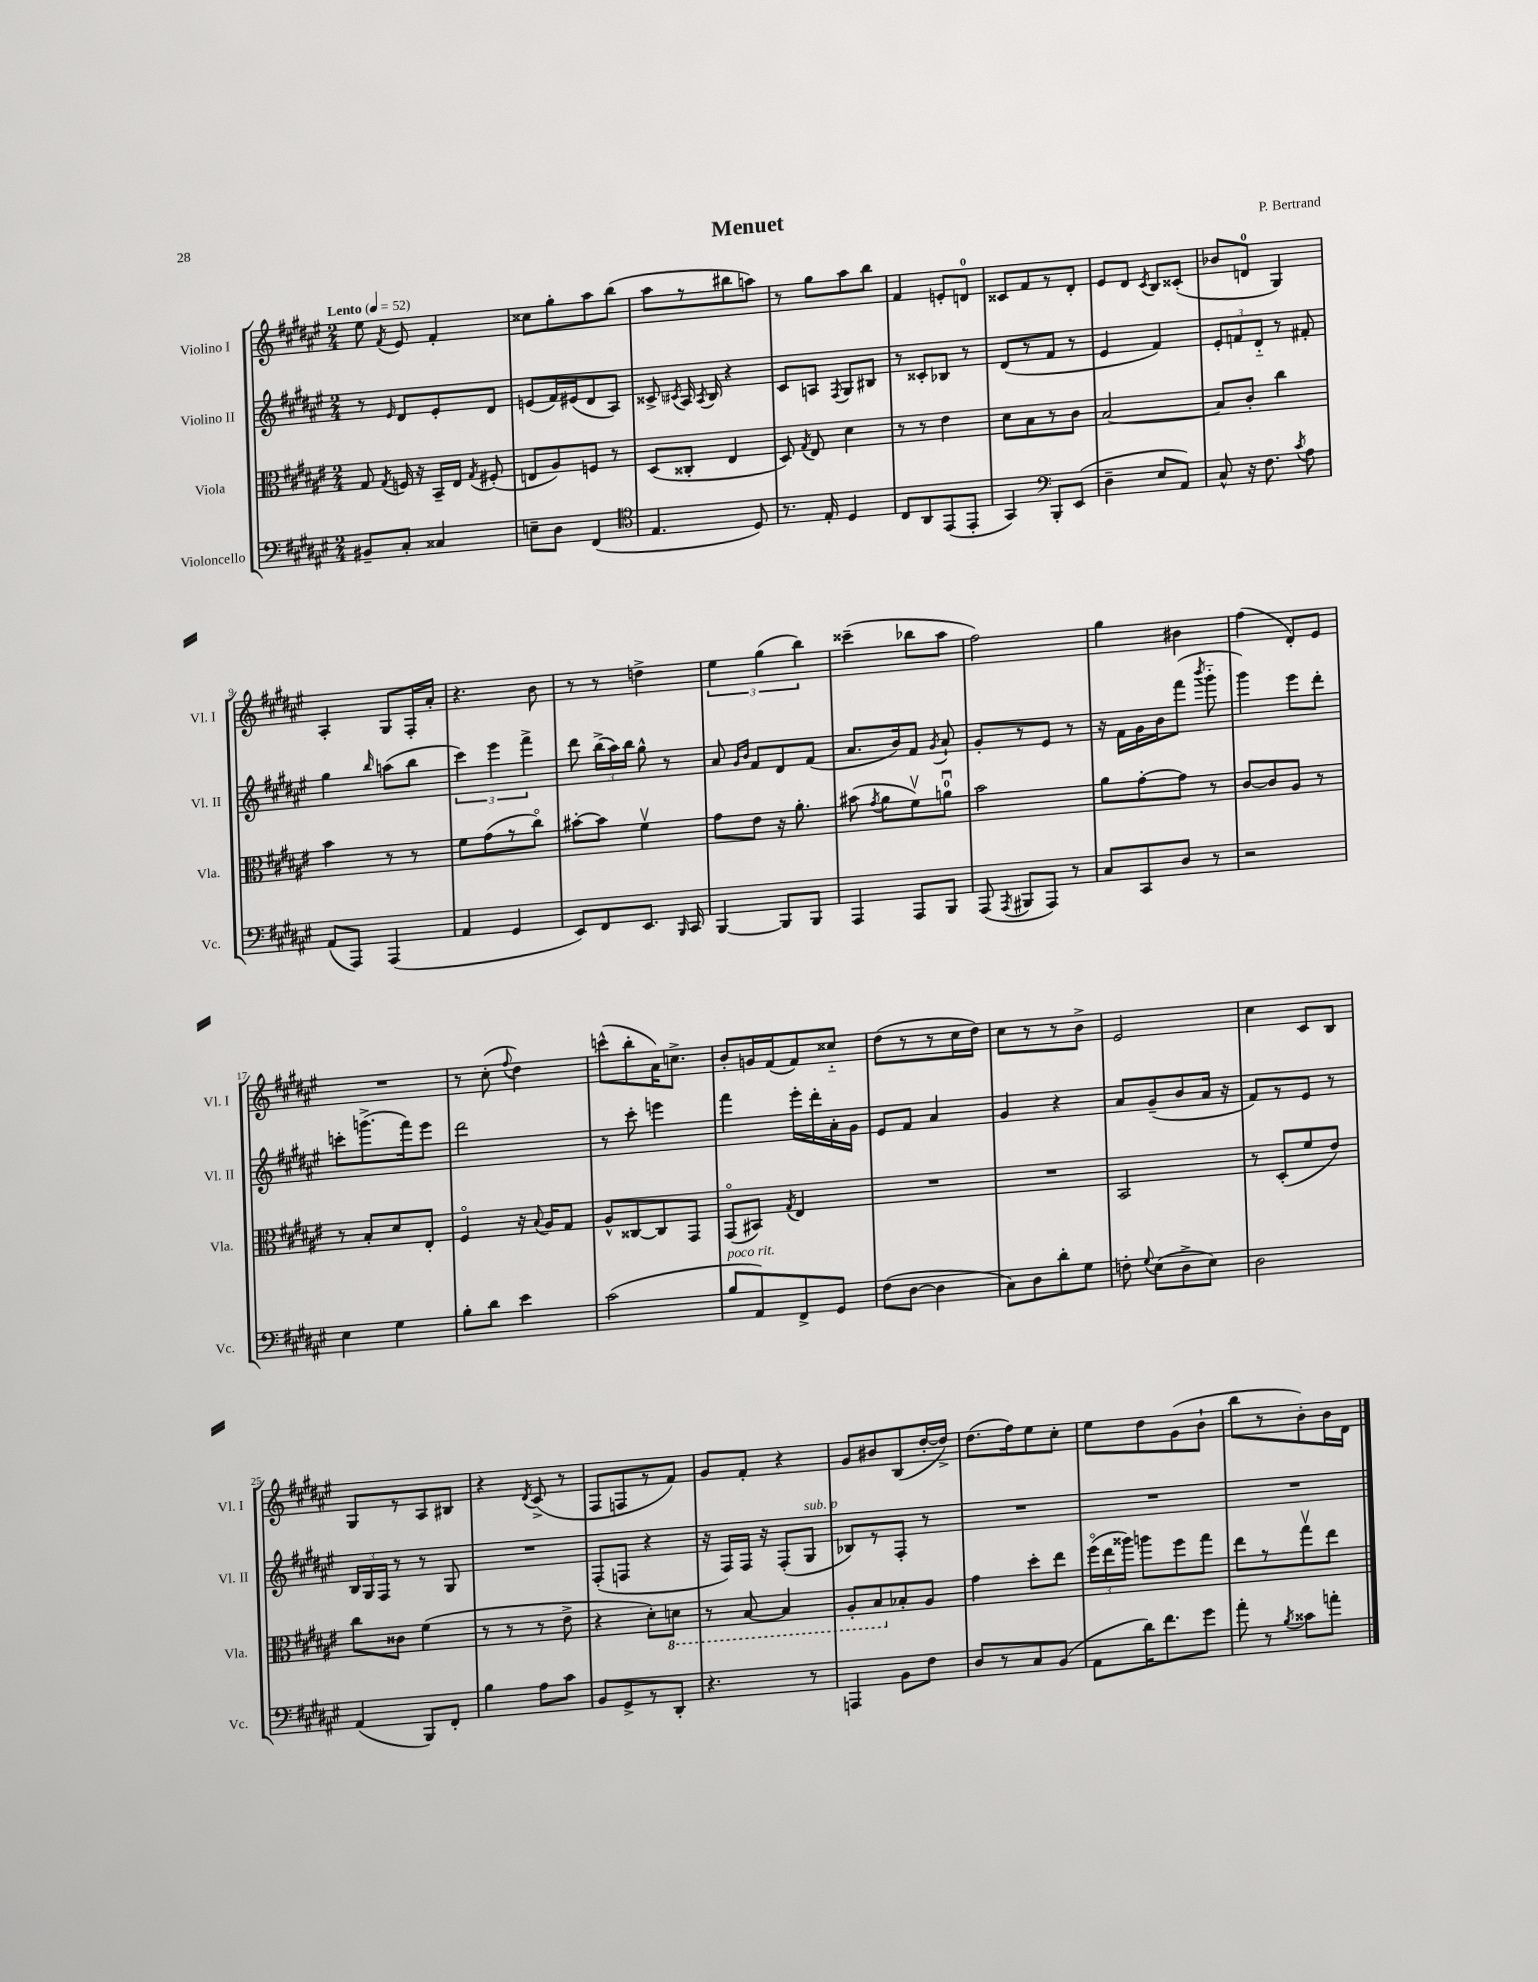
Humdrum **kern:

**kern	**kern	**kern	**kern
*staff4	*staff3	*staff2	*staff1
*clefF4	*clefC3	*clefG2	*clefG2
*k[f#c#g#d#a#e#]	*k[f#c#g#d#a#e#]	*k[f#c#g#d#a#e#]	*k[f#c#g#d#a#e#]
*M2/4	*M2/4	*M2/4	*M2/4
*MM52	*MM52	*MM52	*MM52
8BB#~	8G#	8r	8ee#
.	8qG#	16qqe#	8qf#
8C#'	16F	8d#	8e#
.	16r	.	.
4C##	16BB~	8e#'	4f#'
.	16E#	.	.
.	8qG#	.	.
.	(8F#'	8d#	.
=	=	=	=
8E~	8E	(8e	8cc##
8D#	8A#)	16f#)	8gg#'
.	.	(16e#	.
(4FF#	8F	8d#	8aa#
.	8r	8A#)	(8bb
=	=	=	=
*clefC4	*	*	*
4.E#	(8D#	8c##^	8aa#
.	.	8qc#	.
.	8C##'	16A#	8r
.	.	8qA#	.
.	.	16B	.
.	4E#	4r	8bb#
8D#)	.	.	8aa)
=	=	=	=
8.r	8D#)	8c#	8r
.	8qG#	.	.
.	8E#	8A	8gg#
16E#'	.	.	.
.	.	8qF#	.
4D#	4d#	8G#	8aa#
.	.	8B#	8bb
=	=	=	=
8C#	8r	8r	4f#
8AA#	8r	8c##'	.
(8EE#	4e#	8B-	8e'
8EE#'	.	8r	8d
=	=	=	=
4GG#)	8d#	(8d#	8c##
.	8B	8r	8f#
*clefF4	*	*	*
8BBB'	8r	8f#	8r
(8EE#	8c#	8r	8d#'
=	=	=	=
4D#~	[2B	4e#	8e#
.	.	.	8d#
.	.	.	8qc#
8E#	.	4f#)	8B
8AA#)	.	.	(8c##'
=	=	=	=
8C#^^	8B]	12e#'	8b-
.	.	12f	.
16r	8c#'	.	8d
.	.	12d#'~	.
8.F#	.	.	.
.	4cc#	8r	4G#)
8qc#	.	.	.
8A#	.	8f#'	.
=	=	=	=
(8AA#	4b	4gg#	4A#'
8AAA#)	.	.	.
.	.	16qqbb	.
(4AAA#	8r	(8aa	8G#
.	8r	8bb	16F#'
.	.	.	16a#'
=	=	=	=
4AA#	8f#	6ccc#)	4.r
.	(8g#	.	.
.	.	6eee#	.
4GG#	8r	.	.
.	.	6fff#^	.
.	8cc#o)	.	8b
=	=	=	=
8EE#)	[8b#'	8ddd#	8r
8FF#	8b#]	(24bb^	8r
.	.	24aa#)	.
.	.	24bb	.
8.EE#	4f#v	8gg#^^	4dd^
.	.	8r	.
16qqBBB	.	.	.
16CC#	.	.	.
=	=	=	=
[4BBB	8g#	8a#	6ee#
.	.	16qqg#	.
.	.	16qqb	.
.	8e#	8f#	.
.	.	.	(6gg#
8BBB]	16r	8d#	.
.	8.a#'	.	.
.	.	.	6bb)
8BBB	.	(8f#	.
=	=	=	=
4AAA#	(8b#	8.a#	(4ccc##~
.	8qg#	.	.
.	8a#	.	.
.	.	16b)	.
8AAA#	8f#v)	8f#	8bb-
.	.	8qg#	.
8BBB	8au	8a#`	8aa#
=	=	=	=
(8AAA#	2b	8g#'	2ff#)
8qAAA#	.	.	.
8BBB#	.	8r	.
8AAA#)	.	8e#	.
8r	.	8r	.
=	=	=	=
8C#	8a#	16r	4gg#
.	.	16f#	.
8CC#	[8g#'	16g#	.
.	.	16b	.
8D#	8g#]	(8fff#	4b#
.	.	8qbbb	.
8r	8r	8ggg#'~	.
=	=	=	=
2r	[8c#	4ggg#)	(4ff#
.	8c#]	.	.
.	8A#	8eee#	8d#')
.	8r	8ddd#'	8e#
=	=	=	=
4E#	8r	8ccc'	2r
.	8B'	(8.ggg^	.
4G#	8d#	.	.
.	.	16fff#)	.
.	8E#'	8eee#	.
=	=	=	=
8B'	4F#o	2ddd#	8r
8d#	.	.	(8cc#'
.	.	.	8qqff#
4e#	16r	.	4dd#)
.	8qqB	.	.
.	16A#	.	.
.	8G#	.	.
=	=	=	=
(2c#	8A#^^	8r	(8ccc^^
.	[8C##	8ccc#'	8bb'
.	8C##]	4eee	16a#)
.	.	.	8.cc^
.	8GG#	.	.
=	=	=	=
8B	(8GG#o	4fff#	8b'
8AA#)	8BB#)	.	16g
.	.	.	(16f#
.	8qG#	.	.
8FF#^	4E#	16eee#'	8f#)
.	.	16ddd#'	.
8GG#	.	16a#'	8cc##'~
.	.	16g#	.
=	=	=	=
(8F#	2r	8e#	(8dd#
[8D#	.	8f#	8r
4D#]	.	4a#	8r
.	.	.	16cc#
.	.	.	16dd#)
=	=	=	=
8C#)	2r	4g#	8cc#
8D#	.	.	8r
8d#'	.	4r	8r
8G#	.	.	8b^
=	=	=	=
8F'	2BB	8a#	2e#
8qqG#	.	.	.
(8E#	.	(8g#~	.
8D#^	.	8b	.
8E#)	.	16a#	.
.	.	16r	.
=	=	=	=
2D#	8r	8f#)	4cc#
.	(8D#'	8r	.
.	8f#	8e#	8c#
.	8e#)	8r	8B
=	=	=	=
(4AA#	8cc#	24B	8G#
.	.	24G#	.
.	.	24F#	.
.	8c##	8r	8r
8BBB)	(4f#	8r	8A#
8FF#'	.	8G#	8B#
=	=	=	=
4B	8r	2r	4r
.	8r	.	.
.	.	.	8qd#
8A#	8r	.	(8c#^
8c#	8e#^	.	8r
=	=	=	=
8BB	4r	(8F#'	8F#
8GG#^	.	8F	8F
8r	8d#')	4r	8r
8DD#'	8D	.	8f#)
=	=	=	=
4.r	8r	16r	8g#
.	.	16F#)	.
.	[8BB	16F#	8f#'
.	.	16r	.
.	4BB]	(8F#'	4r
8r	.	8G#	.
=	=	=	=
4AAA	8AA#'	8B-)	8g#
.	8BB	8r	8b#
8BB	8B-'	8F#'	(8B
8F#	8A#	8r	[16dd#'
.	.	.	16dd#^])
=	=	=	=
8D#	4g#	2r	(8.dd#
8r	.	.	.
.	.	.	16ff#)
8C#	8dd#'	.	8ee#
(8BB	8ee#	.	8cc#'
=	=	=	=
8AA#	(24ff#o	2r	8ee#
.	24ee#	.	.
.	24aa##)	.	.
16d#)	8aa	.	8dd#
8.f#	.	.	.
.	8ff#	.	(8g#
8g#	8gg#	.	8b`
=	=	=	=
8a#'	8ee#	2r	8bb
8r	8r	.	8r
8qB	.	.	.
8c##	8gg#v	.	8b')
8a'	8ee#	.	16b
.	.	.	16d#
==	==	==	==
*-	*-	*-	*-
